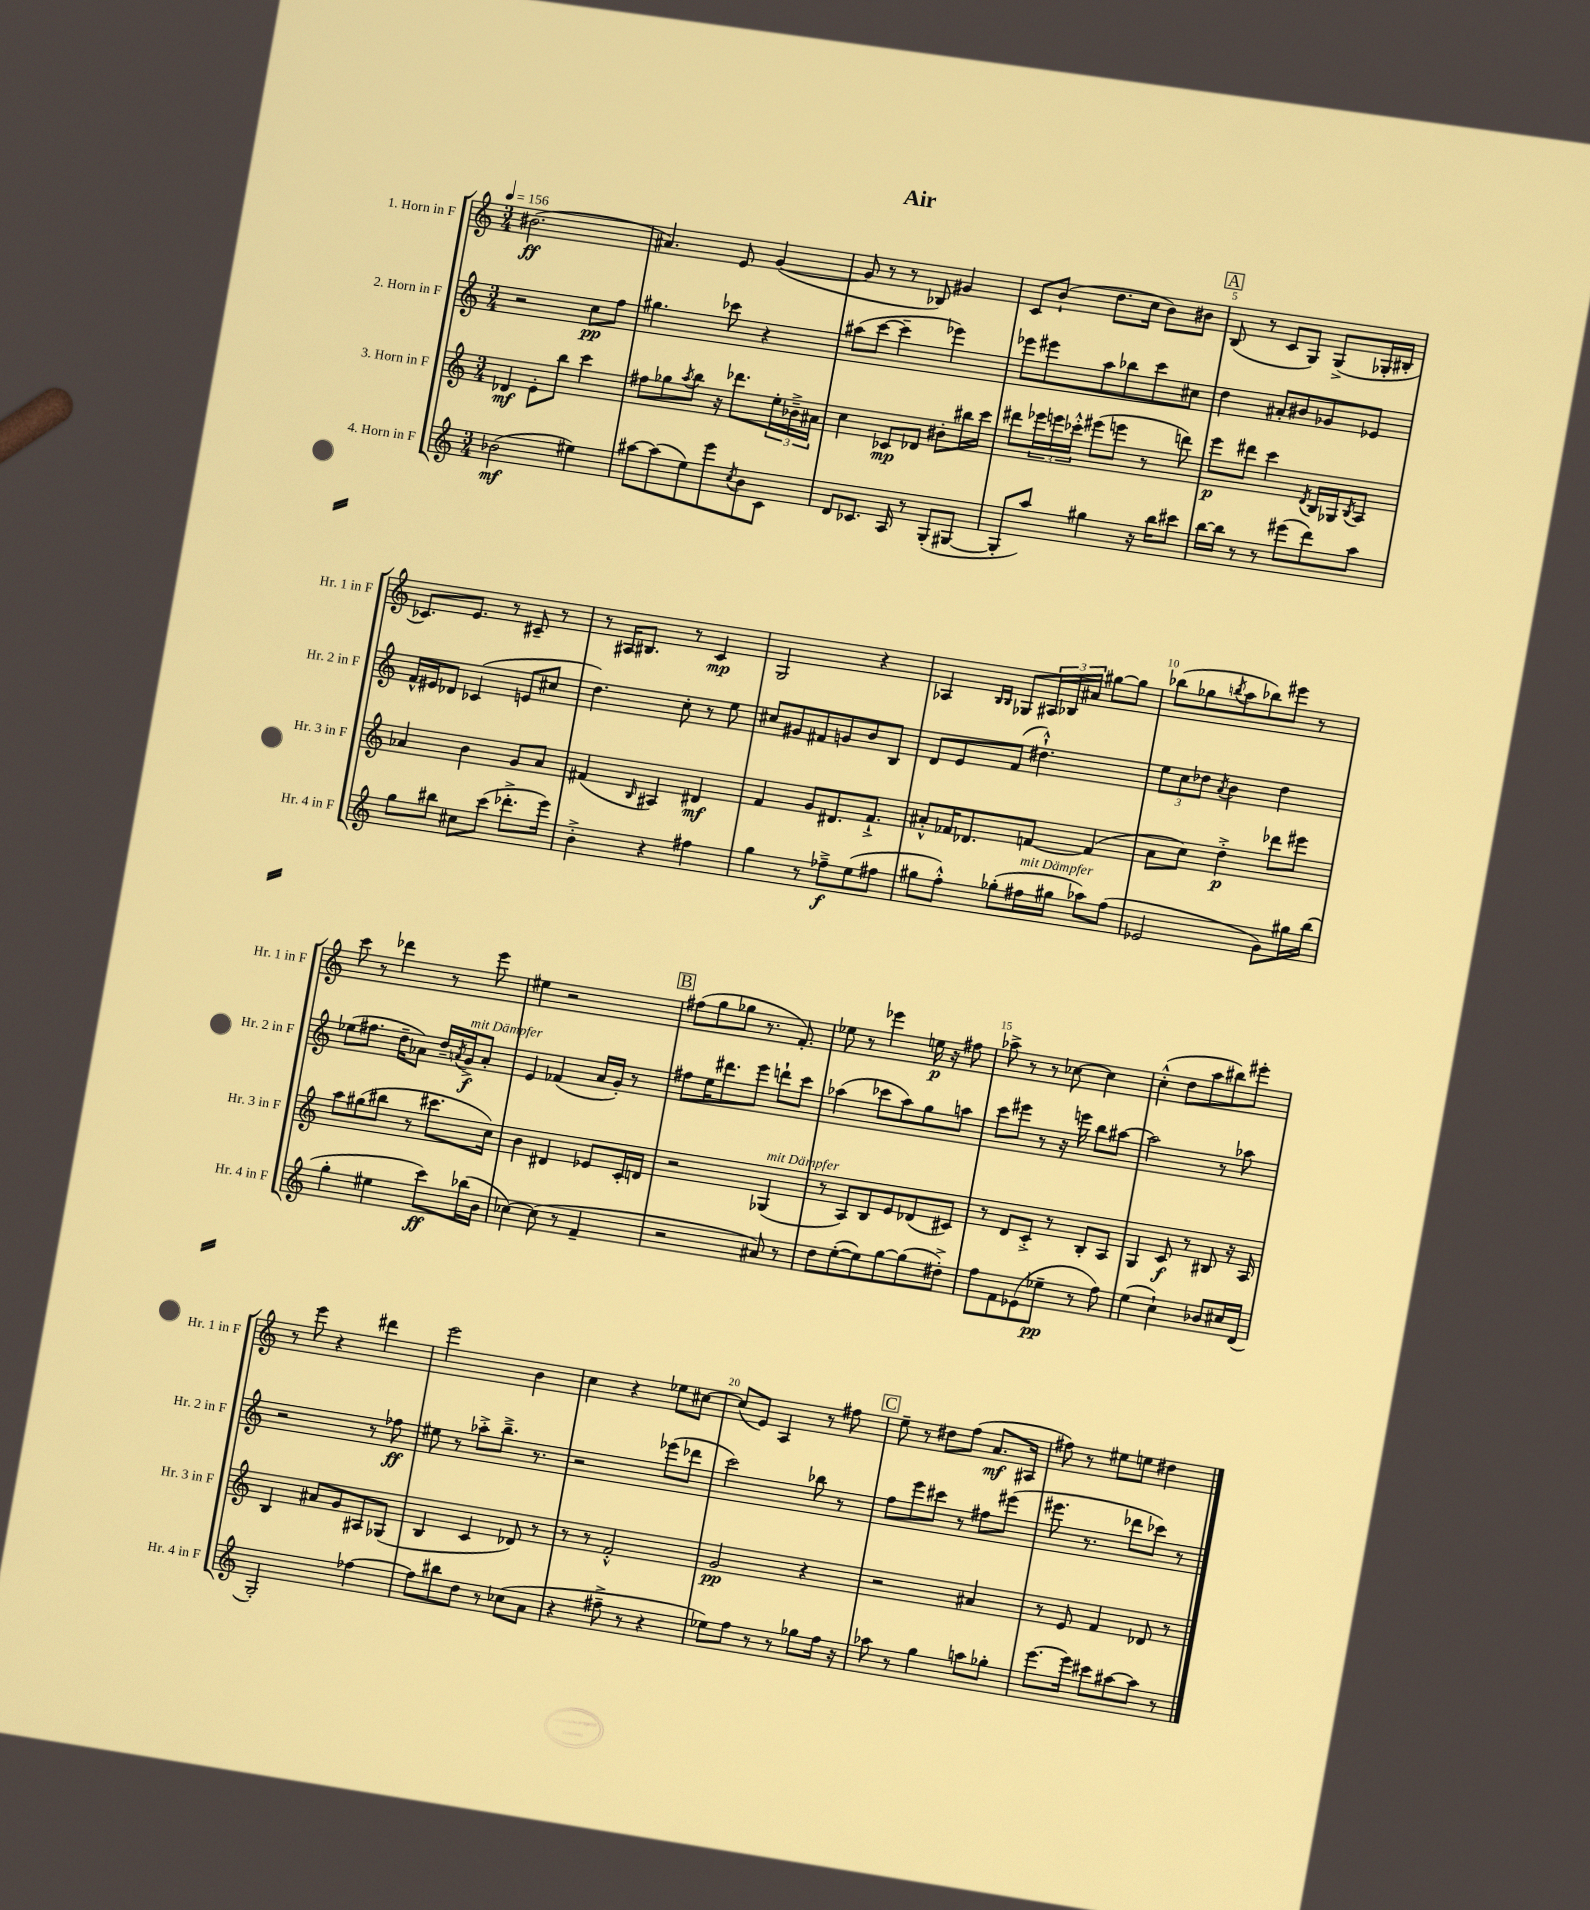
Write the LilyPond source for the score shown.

\header { title = "Air" }
<<
\new StaffGroup <<
\new Staff = "s0" \with { instrumentName = "1. Horn in F" shortInstrumentName = "Hr. 1 in F" } {
    \clef treble \key c \major \numericTimeSignature \time 3/4 \tempo 4 = 156
    bis'2.\ff( |
    ais'4.) e'8 g'4~( |
    g'8 r8 r8 bes8) gis'4 |
    c'8 b'8-!( d''8. c''16 b'8) bis'8 |
    \mark \markup { \box "A" } b8( r8 c'8 g8) g8->( ges16-. bis16-. |
    ces'8.) e'8. r8 cis'8-- r8 |
    r8 ais16 bis8. r8 c'4\mp |
    g2 r4 |
    aes4 \grace { b16 b16 } ges8 \tuplet 3/2 { ais16 bes16 ais'16 } gis''8~ gis''8 |
    bes''8( ges''8 \acciaccatura { b''8 } a''8 bes''8) eis'''8 r8 |
    c'''8 r8 des'''4 r8 e'''8 |
    eis''4 r2 |
    \mark \markup { \box "B" } fis''8( g''8 ges''8 r8. f'8.-.) |
    ees''8 r8 ees'''4 e''16\p r16 fis''8 |
    aes''8-> r8 r8 ces''8~ ces''4 |
    c''4-.-^( d''8 a''8 bis''8) eis'''8-. |
    r8 e'''8 r4 dis'''4 |
    e'''2 b'4 |
    c''4 r4 ees''8 cis''8~ |
    cis''8( e'8) a4 r8 fis''8 |
    \mark \markup { \box "C" } e''8-- r8 dis''8 f''8( a'8.\mf ais16 |
    fis''8) r8 eis''8 e''8 dis''4 \bar "|." |
}
\new Staff = "s1" \with { instrumentName = "2. Horn in F" shortInstrumentName = "Hr. 2 in F" } {
    \clef treble \key c \major \numericTimeSignature \time 3/4
    r2 c''8\pp f''8 |
    gis''4. ces'''8 r4 |
    ais''8( c'''8~ c'''4-- ees'''4) |
    ees'''8 eis'''8 a''8 bes''8 c'''8 cis''8 |
    \mark \markup { \box "A" } d''4 ais'8-. bis'8 ges'8 ees'8 |
    f'16-^ eis'16 des'8 ces'4( e'8 cis''8 |
    d''4.) c''8-. r8 e''8 |
    cis''8 gis'8 fis'8 g'8 b'8 b8 |
    d'8 e'8 f'8( dis''4.-!-^) |
    \tuplet 3/2 { e''8 c''8 des''8 } \acciaccatura { a'8 } b'4 des''4 |
    ees''8( fis''8. d''16-- aes'8) d''16-- \acciaccatura { a'8 } g'16->\f^\markup { \italic "mit Dämpfer" } a'8-. |
    e'4 fes'4( a'16 g'16-.) r8 |
    \mark \markup { \box "B" } fis''8 e''16 dis'''8. e'''8 d'''8-! c'''8 |
    aes''4( ces'''8 aes''8) g''8 a''8 |
    c'''8 eis'''8 r8 r16 e'''16 b''8 ais''8~ |
    ais''2 r8 aes''8 |
    r2 r8 fes''8\ff |
    eis''8 r8 aes''8-.-> b''8.---> r8. |
    r2 ees'''8( des'''8 |
    c'''2) bes''8 r8 |
    \mark \markup { \box "C" } f''8 e'''8 cis'''8 r8 fis''8 eis'''8( |
    eis'''8. r8. des'''8 ces'''8) r8 \bar "|." |
}
\new Staff = "s2" \with { instrumentName = "3. Horn in F" shortInstrumentName = "Hr. 3 in F" } {
    \clef treble \key c \major \numericTimeSignature \time 3/4
    des'4\mf e'8-. b''8 c'''4 |
    fis''8 ges''8 \acciaccatura { a''8 } b''8 r16 des'''8. \tuplet 3/2 { e''16-. bes'16---> ais'16 } |
    c''4 ces'8\mp des'8 bis'8-. bis''16 c'''16 |
    dis'''8 \tuplet 3/2 { ees'''16 e'''16 ces'''16-.-^ } eis'''8( e'''8 r8 d'''8) |
    \mark \markup { \box "A" } e'''8\p dis'''8 c'''4 \acciaccatura { d'8 } b16 ges16 \acciaccatura { b8 } a8 |
    aes'4 b'4 g'8 aes'8 |
    fis'4( \grace { b16 } ais4) dis'4\mf |
    f'4 g'8 dis'8. f'8.-!-> |
    ais'8-.-^ fes'16 des'8. f'8~ f'4( |
    a'8 c''8) d''4-.->\p des'''8 eis'''8 |
    a''8 gis''8( bis''8 r8 cis'''8. c''16) |
    b'4 dis'4 ees'8 c'16-. d'16 |
    \mark \markup { \box "B" } r2 ges4^\markup { \italic "mit Dämpfer" }( |
    r8 a8) b8 e'8 des'8( cis'8) |
    r8 d'8 c'8-.-> r8 b8-. a8 |
    g4 c'8\f r8 bis8 r16 a16 |
    b4 ais'8 g'8 ais8 ges8( |
    b4 c'4 des'8) r8 |
    r8 r8 f'2-.-^ |
    g'2\pp r4 |
    \mark \markup { \box "C" } r2 ais'4 |
    r8 e'8 f'4 des'8 r8 \bar "|." |
}
\new Staff = "s3" \with { instrumentName = "4. Horn in F" shortInstrumentName = "Hr. 4 in F" } {
    \clef treble \key c \major \numericTimeSignature \time 3/4
    bes'2\mf( eis''4) |
    ais''8~ ais''8( e''8) e'''8 \acciaccatura { c''8 } b'8 c'8 |
    d'8 ces'8. a16 r8 g8-.( gis8~ |
    gis8-. a''8) gis''4 r16 b''16 cis'''8 |
    \mark \markup { \box "A" } b''16~ b''16 r8 r8 eis'''8( d'''8) a''8 |
    g''8 bis''8 cis''8 c'''8( des'''8.-.-> e'''16) |
    b'4-.-> r4 fis''4 |
    g''4 r8 fes''8--->\f e''8( fis''8 |
    gis''8 f''8-.-^) ges''8-.( fis''16^\markup { \italic "mit Dämpfer" } gis''16 aes''8) fis''8( |
    ees'2 g'8) gis''16 b''16( |
    g''4-. eis''4 c'''8\ff) bes''16( b'16 |
    ces''4~) ces''8( r8 f'4-- |
    \mark \markup { \box "B" } r2 ais'8) r8 |
    d''8 e''8~-.( e''8) g''8~ g''8( dis''8-.->) |
    f''8 f'8 ees'8( ees''8--\pp r8 f''8) |
    e''4( c''4-!) bes'8 cis''16 d'16( |
    g2-.) fes''4~ |
    fes''8 bis''8 d''8 r8 ces''8( a'8 |
    r4 fis''8---> r8 r4 |
    ees''8) f''8 r8 r8 ges''8 f''16 r16 |
    \mark \markup { \box "C" } aes''8 r8 g''4 a''8 ges''8-. |
    e'''8.~ e'''16 cis'''8 ais''8~ ais''8 r8 \bar "|." |
}
>>
>>
\layout { \context { \Score \override BarNumber.break-visibility = ##(#f #t #t) barNumberVisibility = #(every-nth-bar-number-visible 5) } }
